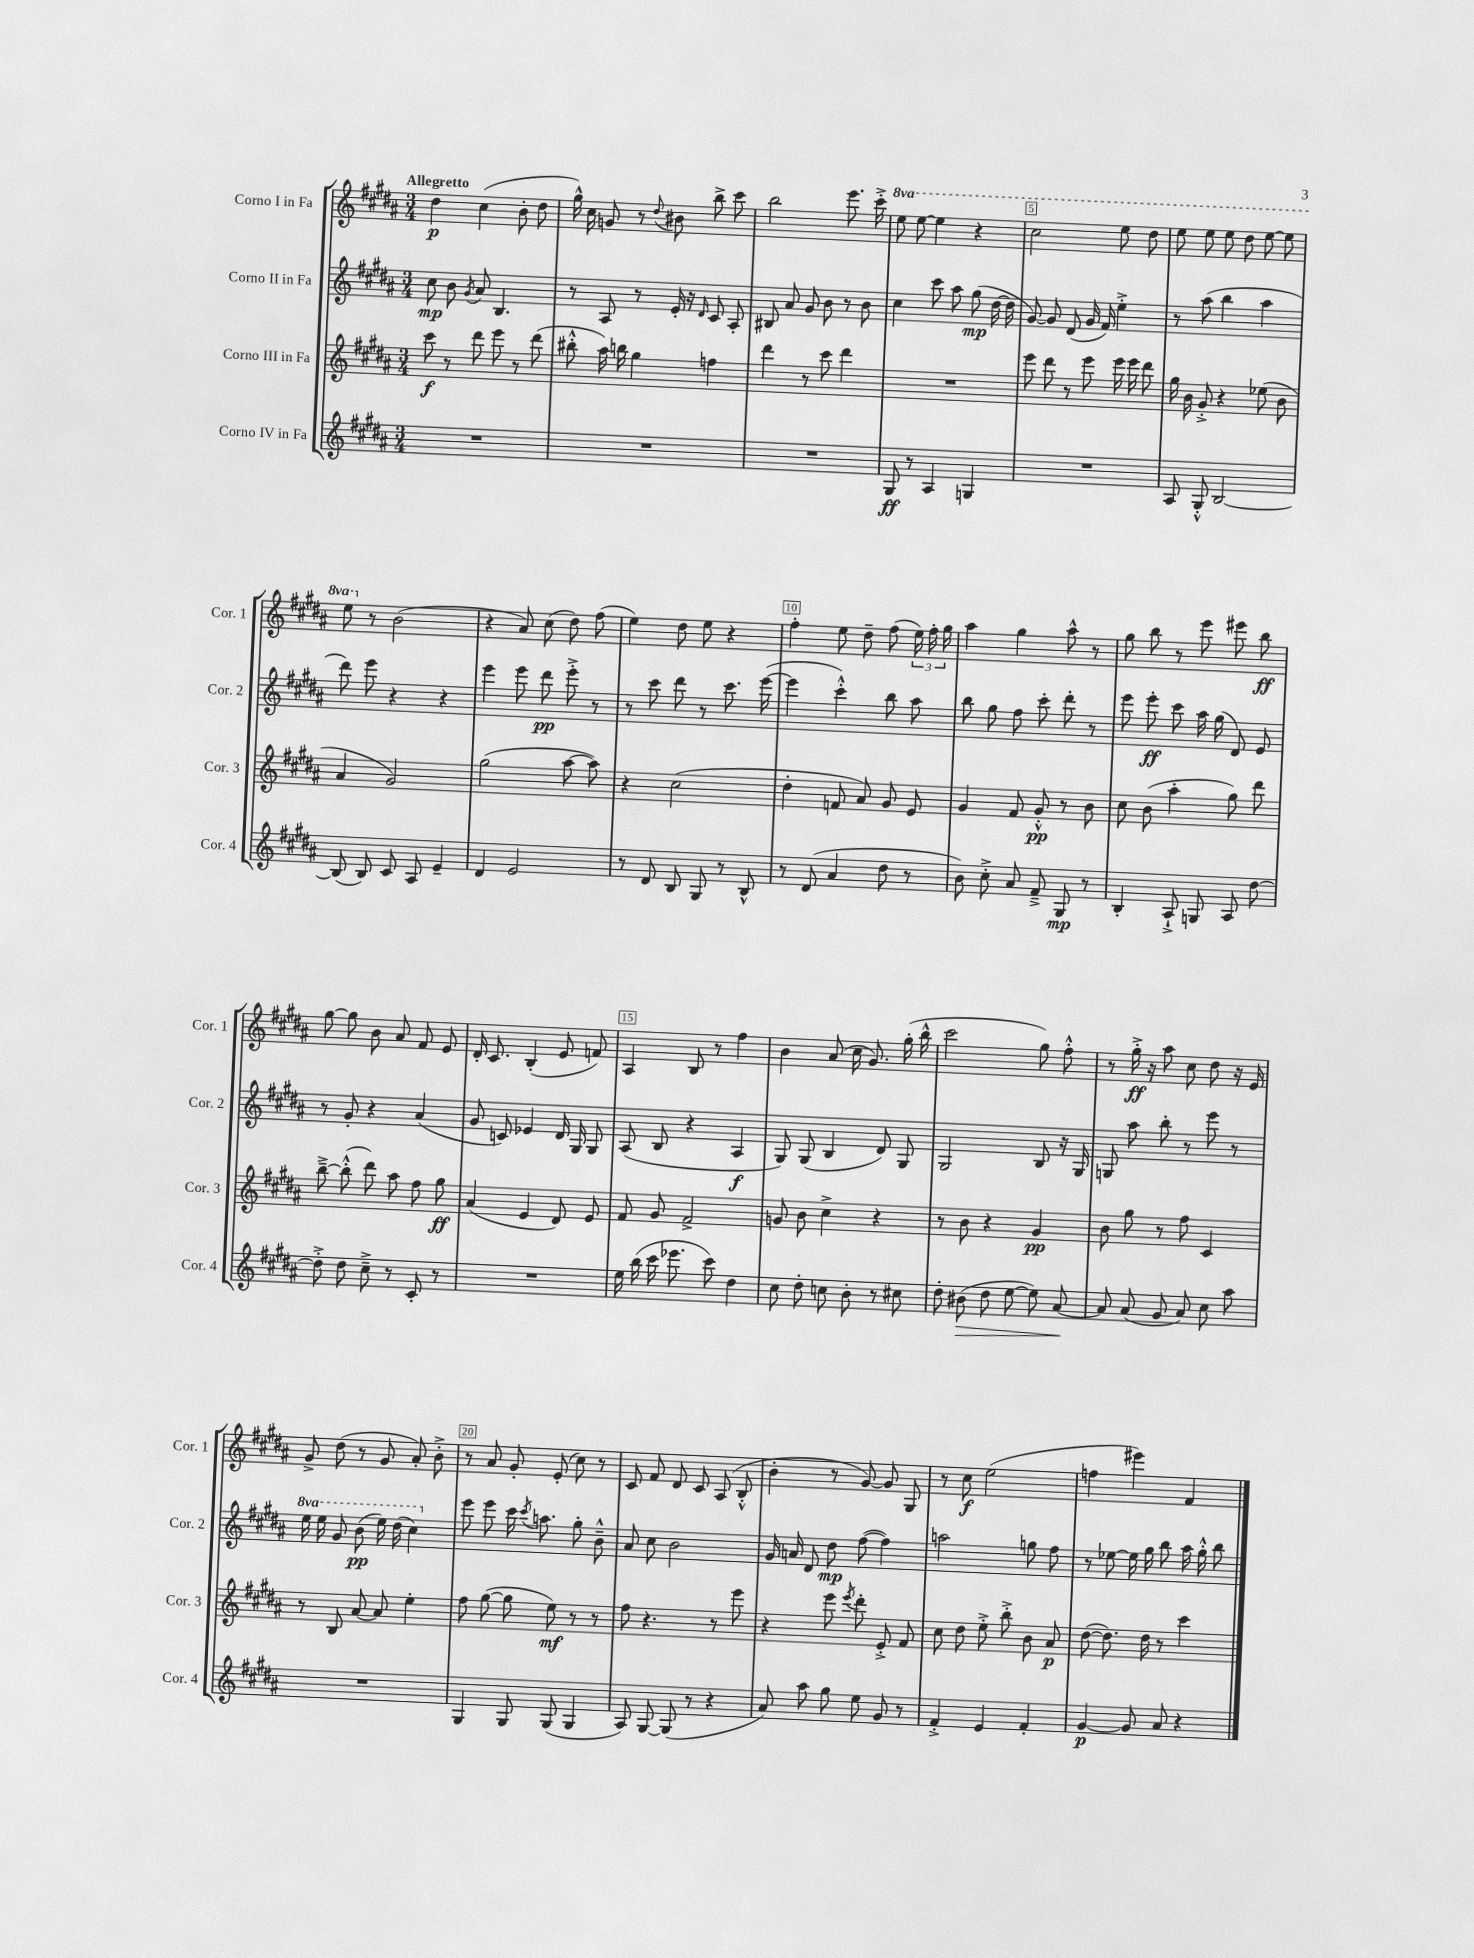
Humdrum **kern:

**kern	**kern	**kern	**kern
*staff4	*staff3	*staff2	*staff1
*clefG2	*clefG2	*clefG2	*clefG2
*k[f#c#g#d#a#]	*k[f#c#g#d#a#]	*k[f#c#g#d#a#]	*k[f#c#g#d#a#]
*M3/4	*M3/4	*M3/4	*M3/4
2.r	8ccc#	8cc#	4dd#
.	8r	8b	.
.	.	8qg#	.
.	8ddd#	8a#	(4cc#
.	8eee	4.B	.
.	8r	.	8b'
.	(8ddd#	.	8dd#
=	=	=	=
2.r	8bb#'^^	8r	16gg#^^)
.	.	.	16cc#
.	16aa#)	8A#	8g
.	16bb	.	.
.	4gg#	8r	8r
.	.	.	8qqdd#
.	.	16e'	8b#
.	.	16r	.
.	.	16qqd#	.
.	4ff	8c#	8bb^
.	.	8A#'	8ccc#
=	=	=	=
2.r	4ddd#	8B#	2bb
.	.	8a#	.
.	8r	8g#	.
.	8ccc#	8b	.
.	4ddd#	8r	8.eee
.	.	8b	.
.	.	.	16ccc#'^
=	=	=	=
8G#	2.r	4cc#	8eee
8r	.	.	[8eee
4A#	.	8ccc#	4eee]
.	.	8aa#	.
4G	.	(8gg#	4r
.	.	[16dd#	.
.	.	16dd#]	.
=	=	=	=
2.r	8eee	[8g#)	2ccc#
.	8ddd#	8g#]	.
.	8r	(8d#	.
.	8eee	16g#	.
.	.	16f#)	.
.	16eee	4ee'^	8eee
.	16eee	.	.
.	8ddd#	.	8ddd#
=	=	=	=
8A#	16gg#	8r	8eee
.	16b	.	.
8G#'^^	8g#'^	(8aa#	8eee
[2B	4r	4bb	8eee
.	.	.	8ddd#
.	(8ee-	4aa#	[8eee
.	8b	.	8eee]
=	=	=	=
(8B]	4a#	8ddd#)	8eee
8B)	.	8eee	8r
8c#	2g#)	4r	(2b
8A#	.	.	.
4e~	.	4r	.
=	=	=	=
4d#	(2gg#	4eee	4r
2e	.	8eee	8a#)
.	.	8ddd#	(8cc#
.	[8aa#	8eee'^	8dd#)
.	8aa#])	8r	(8ff#
=	=	=	=
8r	4r	8r	4ee)
8d#	.	8ccc#	.
8B	(2cc#	8ddd#	8dd#
8G#	.	8r	8ee
8r	.	8.ccc#	4r
8B^^	.	.	.
.	.	([16eee	.
=	=	=	=
8r	4dd#'	4eee]	4ff#'
(8d#	.	.	.
4a#	8f	4ccc#'^^)	8ee
.	8a#)	.	8dd#~
8dd#	8g#	8bb	(8ff#
8r	8e	8aa#	24ee)
.	.	.	24ff#'
.	.	.	24gg#
=	=	=	=
8b)	4g#	8bb	4aa#
8cc#'^	.	8gg#	.
8a#	8f#	8ff#	4gg#
8f#~^	8g#'^^	8ccc#'	.
8G#	8r	8ddd#'	8aa#^^
8r	8b	8r	8r
=	=	=	=
4B'	8cc#	8eee	8gg#
.	(8b	8eee'	8bb
8A#`^	4aa#'	8ccc#	8r
8G	.	16aa#	8eee
.	.	(16gg#	.
8A#	8gg#)	8d#)	8eee#
[8dd#	8ddd#	8e	8bb
=	=	=	=
8dd#'^]	[8bb~^	8r	[8gg#
8dd#	(8bb'^^]	8g#'	8gg#]
8cc#~^	8ddd#)	4r	8b
8r	8aa#	.	8a#
8c#'	8ff#	(4a#	8f#
8r	8gg#	.	8e
=	=	=	=
2.r	(4a#	8g#	16d#'
.	.	.	8.c#
.	.	8c)	.
.	4e	4e-	(4B'
.	8d#)	16d#	8e
.	.	16G#	.
.	8e	8G#	8f)
=	=	=	=
16ee	8f#	(8A#	4A#
(16bb	.	.	.
16ccc#	8g#	8B	.
8.eee-	.	.	.
.	2f#^	4r	8B
8ccc#)	.	.	8r
4dd#	.	4A#	4ff#
=	=	=	=
8cc#	8g	8G#)	4b
8dd#'	8b	(8G#	.
8cc	4cc#^	4B	(8a#
8b'	.	.	16cc#
.	.	.	8.g#)
8r	4r	8d#)	.
8cc#	.	8G#	(16gg#'
.	.	.	16bb^^
=	=	=	=
8dd#'	8r	2G#	2ccc#
(8b#	8b	.	.
8dd#	4r	.	.
[8ee	.	.	.
8ee])	4g#	8B	8gg#)
[8a#	.	16r	8ff#'^^
.	.	16G#	.
=	=	=	=
8a#]	8b	8G	8r
(8a#	8gg#	8aa#	16gg#'^
.	.	.	16r
8g#	8r	8bb'	8aa#
8a#)	8ff#	8r	8cc#
8cc#	4c#	8eee	8dd#
8aa#	.	8r	16r
.	.	.	16e
=	=	=	=
2.r	8r	16eee	8g#^
.	.	16eee	.
.	8B	8gg#	(8dd#
.	[8a#	(8bb	8r
.	8a#]	16eee)	8g#
.	.	(16ddd#	.
.	4ee'	4ccc#)	8a#')
.	.	.	8b'^
=	=	=	=
4G#	8ff#	8eee	8r
.	([8gg#	8eee	8a#
8G#	8gg#]	16ccc#	8g#'
.	.	8qccc#	.
.	.	8.aa	.
(8G#	8ee)	.	(8e'
4G#	8r	8gg#'	8cc#)
.	8r	8b~^^	8r
=	=	=	=
8A#)	8ff#	8a#	8c#
[8G#	4.r	8cc#	8f#
(8G#]	.	2b	8d#
8r	.	.	8c#
4r	8r	.	(8A#
.	8eee	.	8B'^^
=	=	=	=
8a#)	4r	16g#	4b'
.	.	16a	.
8aa#	.	8d#	.
8gg#	8eee	8dd#	8r
.	8qeee	.	.
8ee	8ddd#'	([8ff#	[8g#)
8g#	8e'^	4ff#])	8g#]
8r	8f#	.	8G#
=	=	=	=
4f#'^	8cc#	2aa	8r
.	8dd#	.	8cc#
4e	8ee'^	.	(2ee
.	8bb'^	.	.
4f#'	8b	8gg	.
.	8a#	8ff#	.
=	=	=	=
[4g#	([8dd#	8r	4ff
.	8.dd#])	[8ee-	.
8g#]	.	16ee-]	4eee#)
.	16dd#	16gg#	.
8a#	8r	8bb	.
4r	4ccc#	16aa#	4f#
.	.	16gg#'^^	.
.	.	8bb	.
==	==	==	==
*-	*-	*-	*-
